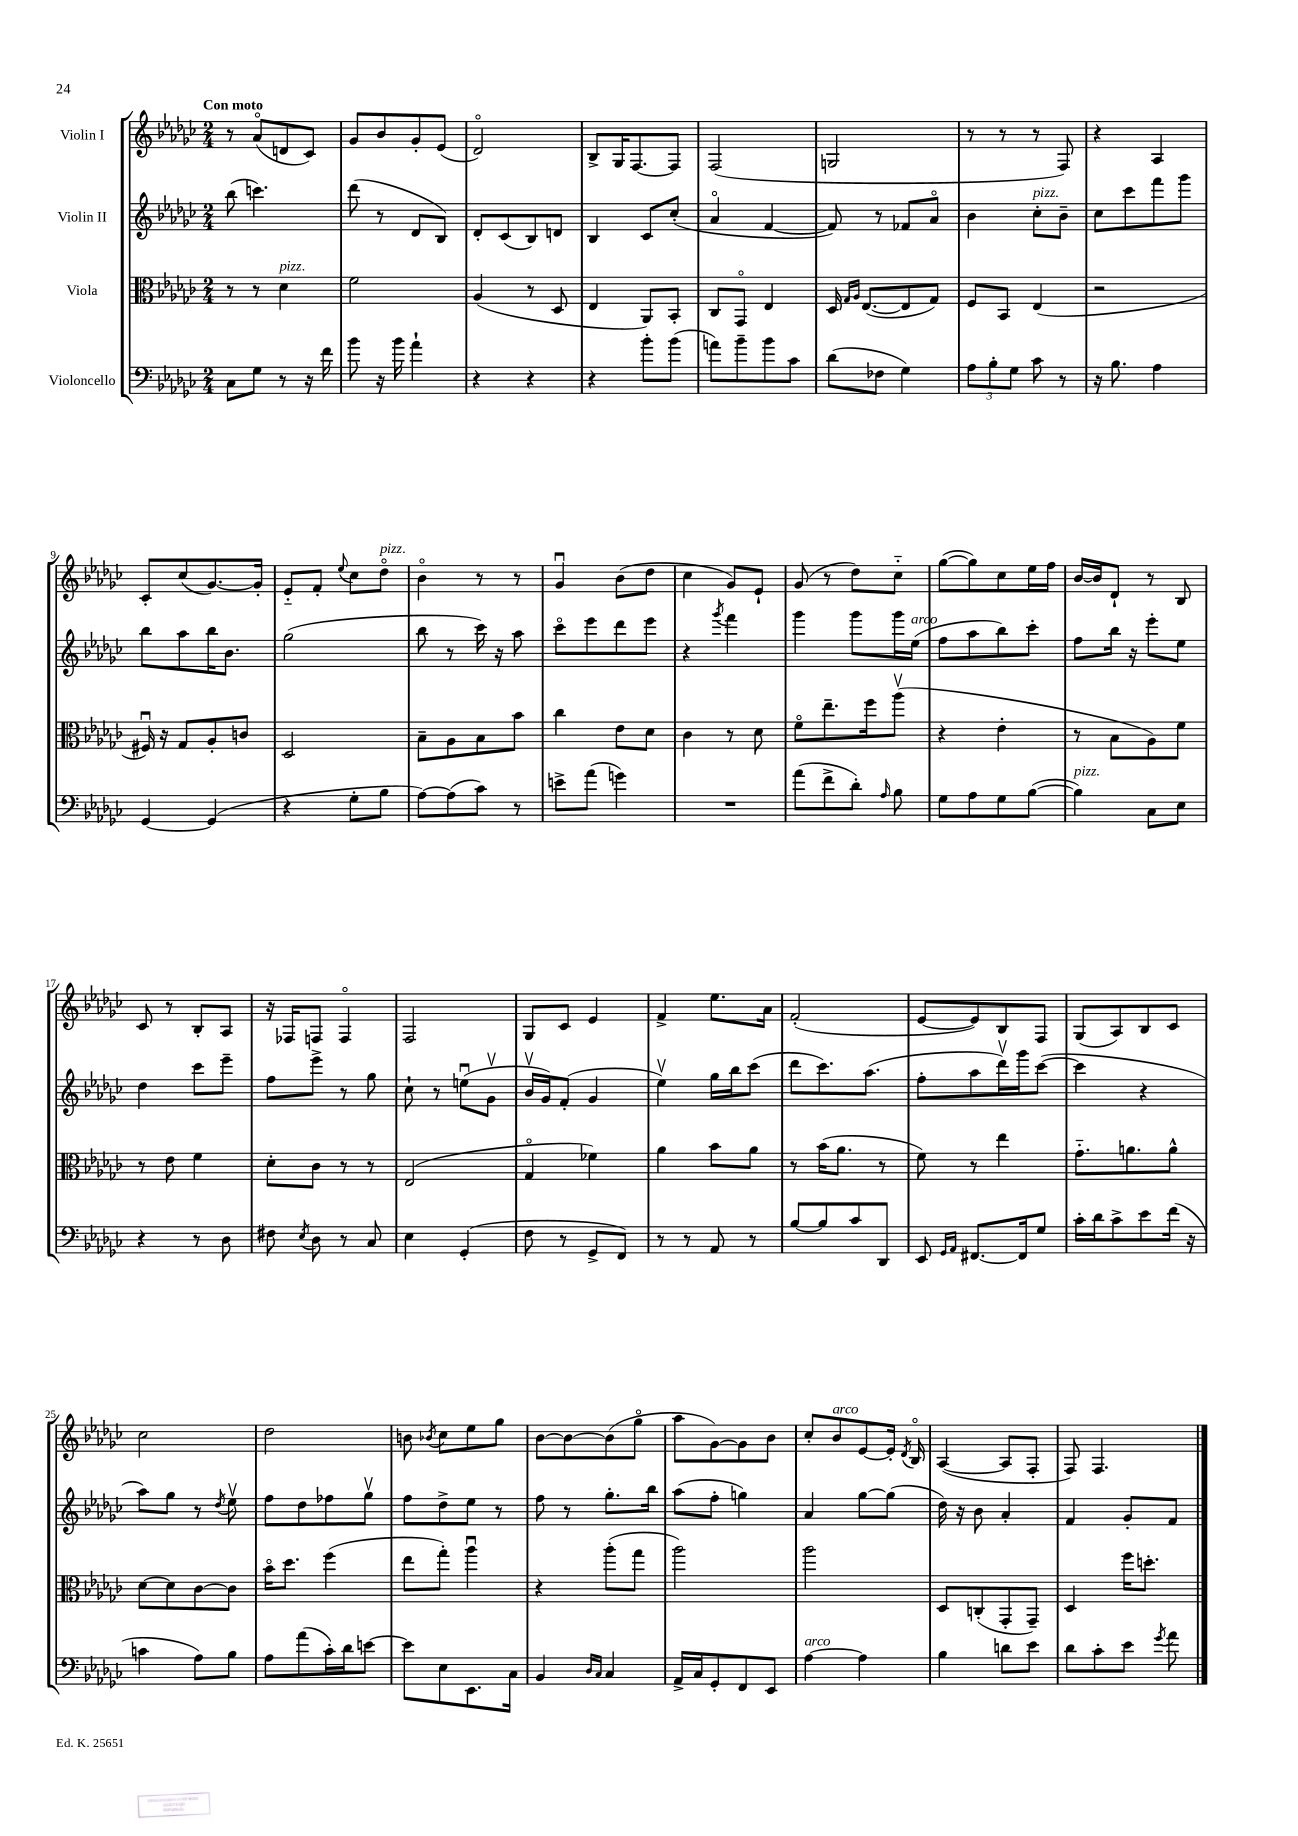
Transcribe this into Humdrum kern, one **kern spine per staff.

**kern	**kern	**kern	**kern
*staff4	*staff3	*staff2	*staff1
*clefF4	*clefC3	*clefG2	*clefG2
*k[b-e-a-d-g-c-]	*k[b-e-a-d-g-c-]	*k[b-e-a-d-g-c-]	*k[b-e-a-d-g-c-]
*M2/4	*M2/4	*M2/4	*M2/4
8C-	8r	(8bb-	8r
8G-	8r	4.ccc)	(8a-o
8r	4d-	.	8d
16r	.	.	8c-)
16f	.	.	.
=	=	=	=
8b-	2f	(8ddd-	8g-
16r	.	8r	8b-
16b-	.	.	.
4a-`	.	8d-	8g-'
.	.	8B-)	(8e-
=	=	=	=
4r	(4A-	8d-'	2d-o)
.	.	(8c-	.
4r	8r	8B-)	.
.	8D-	8d	.
=	=	=	=
4r	4E-	4B-	8B-^
.	.	.	16G-
.	.	.	[8.F
8b-'	8AA-)	8c-	.
(8b-	8BB-'	(8cc-'	8F]
=	=	=	=
8a)	8C-	4a-o	(2F
8b-~	8GG-o	.	.
8b-	4E-	[4f	.
8c-	.	.	.
=	=	=	=
(8d-	16D-	8f])	2G
.	16qqG-	.	.
.	16qqA-	.	.
.	([8.E-	.	.
8F-	.	8r	.
4G-)	8E-]	8f-	.
.	8G-)	8a-o	.
=	=	=	=
12A-	8F	4b-	8r
12B-'	.	.	.
.	8BB-	.	8r
12G-	.	.	.
8c-	(4E-	8cc-'	8r
8r	.	8b-~	8F)
=	=	=	=
16r	2r	8cc-	4r
8.B-	.	.	.
.	.	8ccc-	.
4A-	.	8fff	4A-
.	.	8ggg-	.
=	=	=	=
[4GG-	16F#u)	8bb-	8c-'
.	16r	.	.
.	8G-	8aa-	(8cc-
(4GG-]	8A-'	16bb-	[8.g-)
.	.	8.b-	.
.	8c	.	.
.	.	.	16g-']
=	=	=	=
4r	2D-	(2gg-	8e-'~
.	.	.	8f'
.	.	.	8qqee-
8G-'	.	.	8cc-
8B-	.	.	8dd-o
=	=	=	=
[8A-)	8B-~	8bb-	4b-o
(8A-]	8A-	8r	.
8c-)	8B-	16ccc-)	8r
.	.	16r	.
8r	8b-	8aa-	8r
=	=	=	=
8e^	4cc-	8ccc-o	4g-u
(8a-	.	8eee-	.
4g)	8e-	8ddd-	(8b-
.	8d-	8eee-	8dd-
=	=	=	=
2r	4c-	4r	4cc-
.	.	8qggg-	.
.	8r	4fff	8g-)
.	8d-	.	8e-`
=	=	=	=
(8a-	8fo	4ggg-	(8g-
8f^	8.ee-~	.	8r
8d-')	.	8ggg-	8dd-)
.	16ff	.	.
16qqA-	.	.	.
8B-	(8aa-v	16ggg-	8cc-'~
.	.	(16ee-	.
=	=	=	=
8G-	4r	8ff	([8gg-
8A-	.	8aa-	8gg-])
8G-	4e-'	8bb-)	8cc-
([8B-	.	8ccc-'	16ee-
.	.	.	16ff
=	=	=	=
4B-])	8r	8ff	[16b-
.	.	.	16b-]
.	8B-	16bb-	8d-`
.	.	16r	.
8C-	8A-)	8eee-'	8r
8E-	8f	8ee-	8B-
=	=	=	=
4r	8r	4dd-	8c-
.	8e-	.	8r
8r	4f	8ccc-	8B-'
8D-	.	8eee-~	8A-
=	=	=	=
8F#	8d-'	8ff	16r
.	.	.	16F-
8qE-	.	.	.
8D-	8c-	8eee-^	8F
8r	8r	8r	4Fo
8C-	8r	8gg-	.
=	=	=	=
4E-	(2E-	8cc-`	2F
.	.	8r	.
(4GG-'	.	(8eeu	.
.	.	8g-v	.
=	=	=	=
8F	4G-o	16b-v	8G-
.	.	16g-)	.
8r	.	(8f'	8c-
8GG-^	4f-)	4g-	4e-
8FF)	.	.	.
=	=	=	=
8r	4a-	4ee-v)	4f^
8r	.	.	.
8AA-	8b-	16gg-	8.ee-
.	.	16bb-	.
8r	8a-	(8ccc-	.
.	.	.	16a-
=	=	=	=
[8B-	8r	8ddd-	(2f'
8B-]	(16b-	8.ccc-)	.
.	8.a-	.	.
8c-	.	.	.
.	.	(8.aa-	.
8DD-	8r	.	.
=	=	=	=
8EE-	8f)	8ff'	[8e-
16qqGG-	.	.	.
16qqAA-	.	.	.
[8.FF#	8r	8aa-	8e-])
.	4ee-	16ddd-v)	8B-
16FF#]	.	16ggg-	.
8G-	.	([8ccc-	8F
=	=	=	=
16c-'	8.g-'~	4ccc-]	(8G-
16d-	.	.	.
8c-^	.	.	8A-)
.	8.a	.	.
8e-	.	4r	8B-
(16f	8a^^	.	8c-
16r	.	.	.
=	=	=	=
4c	[8d-	8aa-)	2cc-
.	8d-]	8gg-	.
8A-)	[8c-	8r	.
.	.	8qdd-	.
8B-	8c-]	8ee-v	.
=	=	=	=
8A-	16b-o	8ff	2dd-
.	8.dd-	.	.
(8a-	.	8dd-	.
16c-')	(4ff	8ff-	.
16d-	.	.	.
[8e	.	8gg-v	.
=	=	=	=
8e]	8ee-	8ff	8b
.	.	.	8qb-
8E-	8gg-')	8dd-^	8cc-
8.EE-	4aa-u	8ee-	8ee-
.	.	8r	8gg-
16C-	.	.	.
=	=	=	=
4BB-	4r	8ff	[8b-
.	.	8r	8b-_
16qqD-	.	.	.
16qqC-	.	.	.
4C-	(8aa-'	8.gg-'	(8b-]
.	8gg-	.	8gg-o
.	.	16bb-	.
=	=	=	=
16AA-^	2aa-)	(8aa-	8aa-
16C-	.	.	.
8GG-'	.	8ff'	[8g-)
8FF	.	4gg)	8g-]
8EE-	.	.	8b-
=	=	=	=
[4A-	2aa-	4a-	8cc-'
.	.	.	8b-
4A-]	.	[8gg-	[8e-
.	.	(8gg-]	16e-']
.	.	.	8qd-
.	.	.	16B-o
=	=	=	=
4B-	8D-	16dd-)	([4A-
.	.	16r	.
.	(8C'	8b-	.
8d	8GG-'	4a-'	8A-]
8e-	8GG-~)	.	8F'
=	=	=	=
8d-	4D-	4f	8F)
8c-'	.	.	4.F
8e-	16ff	8g-'	.
.	8.dd'	.	.
8qg-	.	.	.
8a-	.	8f	.
==	==	==	==
*-	*-	*-	*-
